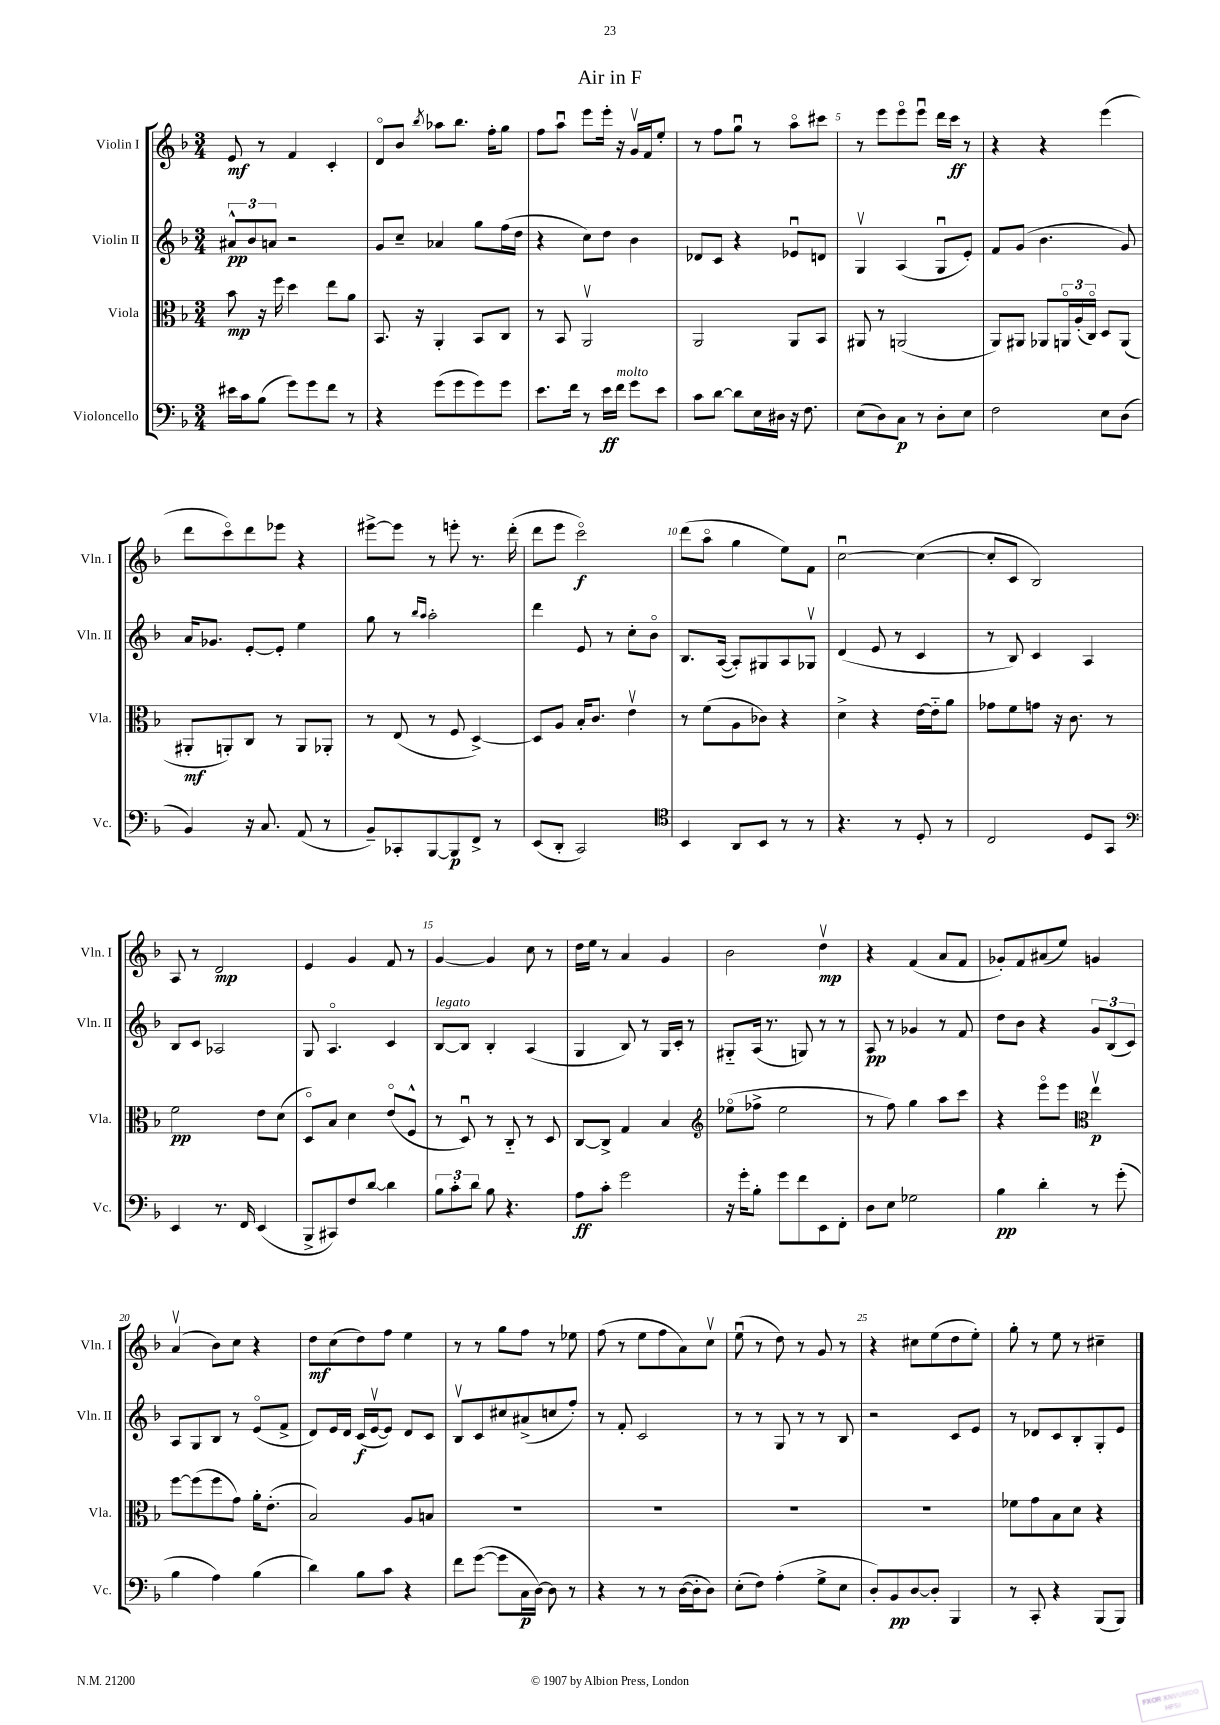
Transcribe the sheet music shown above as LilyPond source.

\header { title = "Air in F" }
<<
\new StaffGroup <<
\new Staff = "s0" \with { instrumentName = "Violin I" shortInstrumentName = "Vln. I" } {
    \clef treble \key f \major \numericTimeSignature \time 3/4
    e'8\mf r8 f'4 c'4-. |
    d'8\flageolet bes'8 \acciaccatura { bes''8 } aes''8 bes''8. f''16-. g''8 |
    f''8 a''8\downbow e'''8 e'''16-. r16 g'16\upbow f'16 e''8-. |
    r8 f''8 g''8\downbow r8 a''8\flageolet cis'''8 |
    r8 e'''8 e'''8\flageolet e'''8\downbow d'''16 c'''16\ff r8 |
    r4 r4 e'''4( |
    d'''8 c'''8\flageolet) d'''8 ees'''8 r4 |
    eis'''8~-> eis'''8 r8 e'''8-. r8. d'''16-.( |
    d'''8 e'''8 c'''2\flageolet\f) |
    d'''8( a''8\flageolet g''4 e''8) f'8 |
    c''2~\downbow c''4~( |
    c''8-. c'8 bes2) |
    a8 r8 d'2\mp |
    e'4 g'4 f'8 r8 |
    g'4~ g'4 c''8 r8 |
    d''16 e''16 r8 a'4 g'4 |
    bes'2 d''4\upbow\mp |
    r4 f'4( a'8 f'8 |
    ges'8-.) f'8 ais'8( e''8) g'4 |
    a'4\upbow( bes'8) c''8 r4 |
    d''8\mf c''8( d''8) f''8 e''4 |
    r8 r8 g''8 f''8 r8 ees''8 |
    f''8( r8 e''8 f''8 a'8) c''8\upbow |
    e''8\downbow( r8 d''8) r8 g'8 r8 |
    r4 cis''8 e''8( d''8 e''8-.) |
    g''8-. r8 e''8 r8 cis''4-- \bar "|." |
}
\new Staff = "s1" \with { instrumentName = "Violin II" shortInstrumentName = "Vln. II" } {
    \clef treble \key f \major \numericTimeSignature \time 3/4
    \tuplet 3/2 { ais'8-^\pp bes'8 a'8 } r2 |
    g'8 c''8-- aes'4 g''8 f''16( d''16 |
    r4 c''8) d''8 bes'4 |
    des'8 c'8 r4 ees'8\downbow d'8 |
    g4\upbow a4( g8\downbow e'8-.) |
    f'8 g'8( bes'4. g'8) |
    a'16 ges'8. e'8~-. e'8-. e''4 |
    g''8 r8 \grace { bes''16 a''16 } a''2-. |
    d'''4 e'8 r8 c''8-. bes'8\flageolet |
    bes8. a16~( a8-.) gis8 a8 ges8\upbow |
    d'4( e'8 r8 c'4 |
    r8 bes8) c'4 a4 |
    bes8 c'8 aes2 |
    g8 a4.\flageolet c'4 |
    bes8~^\markup { \italic "legato" } bes8 bes4-. a4( |
    g4 bes8) r8 g16 c'16-. r8 |
    gis8-_ a16( r8. g8) r8 r8 |
    a8\pp r8 ges'4 r8 f'8 |
    d''8 bes'8 r4 \tuplet 3/2 { g'8 bes8( c'8) } |
    a8 g8 bes8 r8 e'8\flageolet( f'8-> |
    d'8) e'16 d'16 c'16\f( e'16~\upbow e'8) d'8 c'8 |
    bes8\upbow c'8 cis''8 ais'8->( c''8 f''8-.) |
    r8 f'8-. c'2 |
    r8 r8 g8 r8 r8 bes8 |
    r2 c'8 e'8 |
    r8 des'8 c'8 bes8-. g8-. e'8 \bar "|." |
}
\new Staff = "s2" \with { instrumentName = "Viola" shortInstrumentName = "Vla." } {
    \clef alto \key f \major \numericTimeSignature \time 3/4
    bes'8\mp r16 f''16 d''4 e''8 a'8 |
    bes,8. r16 a,4-. bes,8 c8 |
    r8 bes,8 a,2\upbow |
    a,2 a,8 bes,8 |
    ais,8 r8 a,2( |
    a,8) ais,8 aes,8 \tuplet 3/2 { a,16\flageolet a16-.( c16\flageolet) } d8 a,8( |
    ais,8-.\mf a,8-.) c8 r8 a,8 aes,8-. |
    r8 e8( r8 f8 d4~->) |
    d8 a8 bes16-. c'8. e'4\upbow |
    r8 f'8( a8 ces'8) r4 |
    d'4-> r4 e'16~ e'16-_ a'8 |
    ges'8 f'8 g'8 r16 c'8. r8 |
    f'2\pp e'8 d'8( |
    d8\flageolet) bes8 d'4 e'8\flageolet( f8-^ |
    r8 d8\downbow) r8 c8-_ r8 d8 |
    c8~ c8-> g4 bes4 |
    \clef treble ees''8\flageolet( fes''8-> ees''2 |
    r8 f''8) g''4 a''8 c'''8 |
    r4 e'''8\flageolet e'''8 \clef alto e''4\upbow\p |
    f''8~ f''8( f''8 g'8) a'16-. e'8.-.( |
    bes2) a8 b8 |
    R2. |
    R2. |
    R2. |
    R2. |
    fes'8 g'8 bes8 d'8 r4 \bar "|." |
}
\new Staff = "s3" \with { instrumentName = "Violoncello" shortInstrumentName = "Vc." } {
    \clef bass \key f \major \numericTimeSignature \time 3/4
    eis'16 c'16 bes8( g'8) g'8 f'8 r8 |
    r4 g'8( g'8 g'8) g'8 |
    e'8. f'16 r8 e'16\ff f'16^\markup { \italic "molto" } g'8 e'8 |
    c'8 d'8~ d'8 e16 dis16 r16 f8. |
    e8( d8) c8\p r8 d8-. e8 |
    f2 e8 d8( |
    bes,4) r16 c8. a,8( r8 |
    bes,8--) ces,8-. bes,,8~ bes,,8\p f,8-> r8 |
    e,8( d,8-. c,2) |
    \clef tenor bes,4 a,8 bes,8 r8 r8 |
    r4. r8 d8-. r8 |
    c2 d8 g,8 |
    \clef bass e,4 r8. f,16 e,4( |
    bes,,8-> cis,8) f8 d'8~ d'4 |
    \tuplet 3/2 { bes8 c'8-. d'8 } bes8 r4. |
    a8\ff c'8-. g'2 |
    r16 g'16-. bes8-. g'8 f'8 e,8 f,8-. |
    d8 e8 ges2 |
    bes4\pp d'4-. r8 g'8-.( |
    bes4 a4) bes4( |
    d'4) bes8 c'8 r4 |
    f'8 g'8~( g'8 c16\p d16~) d8 r8 |
    r4 r8 r8 d16~( d16-. d8) |
    e8-.( f8) a4-.( g8-> e8 |
    d8-.) bes,8\pp d8~ d8-. bes,,4 |
    r8 c,8-. r4 bes,,8( bes,,8) \bar "|." |
}
>>
>>
\layout { \context { \Score \override BarNumber.break-visibility = ##(#f #t #t) barNumberVisibility = #(every-nth-bar-number-visible 5) } }
